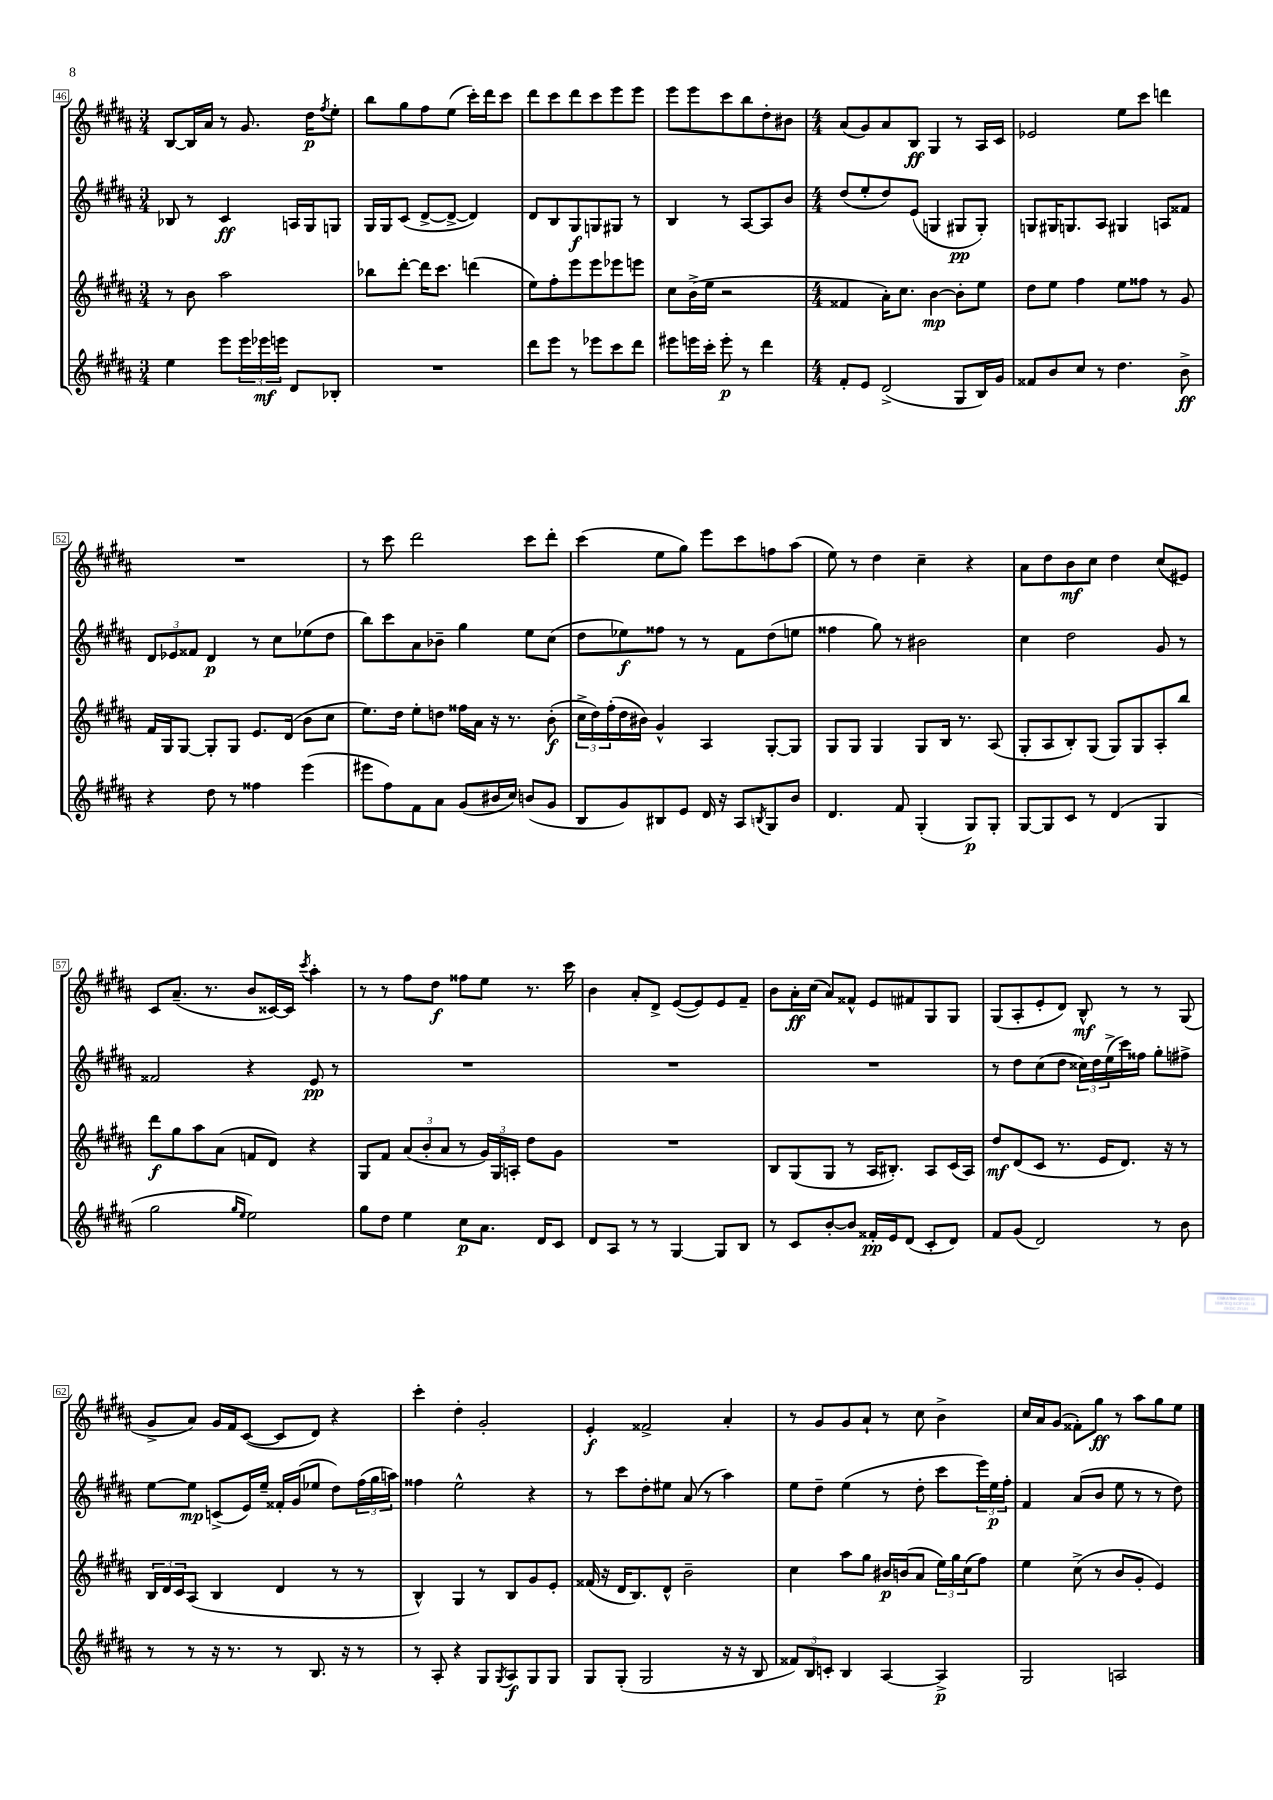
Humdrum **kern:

**kern	**dynam	**kern	**dynam	**kern	**dynam	**kern	**dynam
*part4	*part4	*part3	*part3	*part2	*part2	*part1	*part1
*staff4	*staff4	*staff3	*staff3	*staff2	*staff2	*staff1	*staff1
*clefG2	*	*clefG2	*	*clefG2	*	*clefG2	*
*k[f#c#g#d#a#]	*	*k[f#c#g#d#a#]	*	*k[f#c#g#d#a#]	*	*k[f#c#g#d#a#]	*
*M3/4	*	*M3/4	*	*M3/4	*	*M3/4	*
=46	=46	=46	=46	=46	=46	=46	=46
4ee\	.	8r	.	8B-X/	.	[8B/L	.
.	.	8b\	.	8r	.	16B/L]	.
.	.	.	.	.	.	16a#/JJ	.
8eee\L	.	2aa#\	.	4c#/	ff	8r	.
24eee\L	.	.	.	.	.	8.g#/	.
24eee-X\	mf	.	.	.	.	.	.
24eeen\JJ	.	.	.	.	.	.	.
8d#/L	.	.	.	16An/LL	.	.	.
.	.	.	.	16G#/J	.	16dd#\KL	p
.	.	.	.	.	.	8qff#/	.
8B-X'/J	.	.	.	8Gn/J	.	8ee'\J	.
=47	=47	=47	=47	=47	=47	=47	=47
2.r	.	8bb-X\L	.	16G#/LL	.	8bb\L	.
.	.	.	.	16G#/J	.	.	.
.	.	[8ddd#'\J	.	(8c#/J	.	8gg#\	.
.	.	16ddd#\KL]	.	[8d#^/L	.	8ff#\	.
.	.	8.ccc#\J	.	.	.	.	.
.	.	.	.	8d#^/J_	.	(8ee\J	.
.	.	(4dddn\	.	4d#/])	.	16ccc#'\LL)	.
.	.	.	.	.	.	16ddd#\J	.
.	.	.	.	.	.	8ccc#\J	.
=48	=48	=48	=48	=48	=48	=48	=48
8ddd#\L	.	8ee\L)	.	8d#/L	.	8ddd#\L	.
8eee\J	.	8ff#'\	.	8B/	.	8ccc#\	.
8r	.	8eee\	.	8G#/	f	8ddd#\	.
8eee-X\L	.	8eee\	.	8Gn/	.	8ccc#\	.
8ccc#\	.	8eee-X\	.	8G#X/J	.	8eee\	.
8ddd#\J	.	8eeen\J	.	8r	.	8eee\J	.
=49	=49	=49	=49	=49	=49	=49	=49
8eee#X\L	.	8cc#\L	.	4B/	.	8eee\L	.
16eeen\L	.	(16b^\L	.	.	.	8eee\	.
16ccc#'\JJ	.	16ee\JJ	.	.	.	.	.
8eee'\	p	2r	.	8r	.	8ccc#\	.
8r	.	.	.	[8A#/L	.	8bb\	.
4ddd#\	.	.	.	8A#/]	.	8dd#'\	.
.	.	.	.	8b/J	.	8b#X\J	.
=50	=50	=50	=50	=50	=50	=50	=50
*M4/4	*	*M4/4	*	*M4/4	*	*M4/4	*
8f#'/L	.	4f##X/	.	(8dd#/L	.	(8a#/L	.
8e/J	.	.	.	8ee'/	.	8g#/)	.
(2d#^/	.	16a#'\KL)	.	8dd#/)	.	8a#/	.
.	.	8.cc#\J	.	.	.	.	.
.	.	.	.	(8e/J	.	8B/J	ff
.	.	[4b\	mp	4Gn/	.	4G#/	.
8G#/L	.	8b'\L]	.	8G#X/L	pp	8r	.
16B/L)	.	8ee\J	.	8G#'/J)	.	16A#/LL	.
16g#/JJ	.	.	.	.	.	16c#/JJ	.
=51	=51	=51	=51	=51	=51	=51	=51
8f##X/L	.	8dd#\L	.	8Gn/L	.	2e-X/	.
8b/	.	8ee\J	.	16G#X/K	.	.	.
.	.	.	.	8.Gn/	.	.	.
8cc#/J	.	4ff#\	.	.	.	.	.
8r	.	.	.	8A#/J	.	.	.
4.dd#\	.	8ee\L	.	4G#X/	.	8ee\L	.
.	.	8ff##X\J	.	.	.	8ccc#\J	.
.	.	8r	.	8An/L	.	4dddn\	.
8b^\	ff	8g#/	.	8f##X/J	.	.	.
!!LO:LB:g=z
=52	=52	=52	=52	=52	=52	=52	=52
4r	.	16f#/LL	.	12d#/L	.	1r	.
.	.	16G#/J	.	.	.	.	.
.	.	.	.	12e-X/	.	.	.
.	.	[8G#/J	.	.	.	.	.
.	.	.	.	12f##X/J	.	.	.
8dd#\	.	8G#'/L]	.	4d#/	p	.	.
8r	.	8G#/J	.	.	.	.	.
4ff##X\	.	8.e/L	.	8r	.	.	.
.	.	.	.	8cc#\L	.	.	.
.	.	(16d#/Jk	.	.	.	.	.
(4eee\	.	8b\L	.	(8ee-X\	.	.	.
.	.	8cc#\J	.	8dd#\J	.	.	.
=53	=53	=53	=53	=53	=53	=53	=53
8eee#X\L	.	8.ee\L)	.	8bb\L)	.	8r	.
8ff#\)	.	.	.	8ccc#\	.	8ccc#\	.
.	.	16dd#\Jk	.	.	.	.	.
8f#\	.	8ee'\L	.	8a#\	.	2ddd#\	.
8a#\J	.	8ddn\J	.	8b-X~\J	.	.	.
(8g#/L	.	16ff##X\LL	.	4gg#\	.	.	.
.	.	16a#\JJ	.	.	.	.	.
16b#X/L	.	16r	.	.	.	.	.
16cc#/JJ)	.	8.r	.	.	.	.	.
(8bn/L	.	.	.	8ee\L	.	8ccc#\L	.
8g#/J	.	(8b'\	f	(8cc#\J	.	8ddd#'\J	.
=54	=54	=54	=54	=54	=54	=54	=54
8B/L	.	24cc#^\LL	.	8dd#\L	.	(4ccc#\	.
.	.	24dd#\)	.	.	.	.	.
.	.	(24ff#'\	.	.	.	.	.
8g#/)	.	16dd#\	.	8ee-X\)	f	.	.
.	.	16b#X\JJ)	.	.	.	.	.
8B#X/	.	4g#^^/	.	8ff##X\J	.	8ee\L	.
8e/J	.	.	.	8r	.	8gg#\J)	.
16d#/	.	4A#/	.	8r	.	8eee\L	.
16r	.	.	.	.	.	.	.
8A#/L	.	.	.	8f#\L	.	8ccc#\	.
8qBn/	.	.	.	.	.	.	.
8G#/	.	[8G#'/L	.	(8dd#\	.	8ffn\	.
8b/J	.	8G#/J]	.	8een\J	.	(8aa#\J	.
=55	=55	=55	=55	=55	=55	=55	=55
4.d#/	.	8G#/L	.	4ff##X\	.	8ee\)	.
.	.	8G#/J	.	.	.	8r	.
.	.	4G#/	.	8gg#\)	.	4dd#\	.
8f#/	.	.	.	8r	.	.	.
(4G#'/	.	8G#/L	.	2b#X\	.	4cc#~\	.
.	.	16B/Jk	.	.	.	.	.
.	.	8.r	.	.	.	.	.
8G#/L)	p	.	.	.	.	4r	.
8G#'/J	.	(8A#/	.	.	.	.	.
=56	=56	=56	=56	=56	=56	=56	=56
[8G#/L	.	8G#'/L	.	4cc#\	.	8a#\L	.
8G#/]	.	8A#/	.	.	.	8dd#\	.
8c#/J	.	8B'/)	.	2dd#\	.	8b\	mf
8r	.	(8G#/J	.	.	.	8cc#\J	.
(4d#/	.	8G#/L)	.	.	.	4dd#\	.
.	.	8G#/	.	.	.	.	.
4G#/	.	8A#'/	.	8g#/	.	(8cc#/L	.
.	.	8bb/J	.	8r	.	8e#X/J)	.
!!LO:LB:g=z
=57	=57	=57	=57	=57	=57	=57	=57
2gg#\	.	8ddd#\L	f	2f##X/	.	8c#/L	.
.	.	8gg#\	.	.	.	(8.a#~/J	.
.	.	8aa#\	.	.	.	.	.
.	.	.	.	.	.	8.r	.
.	.	(8a#\J	.	.	.	.	.
16qqgg#/LL	.	.	.	.	.	.	.
16qqee/JJ	.	.	.	.	.	.	.
2ee\)	.	8fn/L	.	4r	.	8b/L	.
.	.	8d#/J)	.	.	.	[16c##X/L)	.
.	.	.	.	.	.	16c##/JJ]	.
.	.	.	.	.	.	8qccc#/	.
.	.	4r	.	8e/	pp	4aa#'\	.
.	.	.	.	8r	.	.	.
=58	=58	=58	=58	=58	=58	=58	=58
8gg#\L	.	8G#/L	.	1r	.	8r	.
8dd#\J	.	8f#/J	.	.	.	8r	.
4ee\	.	(12a#/L	.	.	.	8ff#\L	.
.	.	12b'/	.	.	.	.	.
.	.	.	.	.	.	8dd#\J	f
.	.	12a#/J	.	.	.	.	.
8cc#\L	p	8r	.	.	.	8ff##X\L	.
8.a#\J	.	24g#/LL)	.	.	.	8ee\J	.
.	.	24G#/	.	.	.	.	.
.	.	24An'/JJ	.	.	.	.	.
.	.	8dd#\L	.	.	.	8.r	.
16d#/KL	.	.	.	.	.	.	.
8c#/J	.	8g#\J	.	.	.	.	.
.	.	.	.	.	.	16ccc#\	.
=59	=59	=59	=59	=59	=59	=59	=59
8d#/L	.	1r	.	1r	.	4b\	.
8A#/J	.	.	.	.	.	.	.
8r	.	.	.	.	.	8a#'/L	.
8r	.	.	.	.	.	8d#^/J	.
[4G#/	.	.	.	.	.	([8e/L	.
.	.	.	.	.	.	8e/])	.
8G#/L]	.	.	.	.	.	8e/	.
8B/J	.	.	.	.	.	8f#~/J	.
=60	=60	=60	=60	=60	=60	=60	=60
8r	.	8B/L	.	1r	.	8b\L	.
8c#/L	.	(8G#/	.	.	.	16a#'\L	ff
.	.	.	.	.	.	(16cc#\JJ	.
[8b'/	.	8G#/J	.	.	.	8a#/L)	.
8b/J]	.	8r	.	.	.	8f##X^^/J	.
16f##X'/LL	pp	16A#/KL	.	.	.	8e/L	.
16e/J	.	8.B#X'/J)	.	.	.	.	.
(8d#/J	.	.	.	.	.	8f#X/	.
8c#'/L	.	8A#/L	.	.	.	8G#/	.
8d#/J)	.	(16c#/L	.	.	.	8G#/J	.
.	.	16A#/JJ)	.	.	.	.	.
=61	=61	=61	=61	=61	=61	=61	=61
8f#/L	.	8dd#/L	mf	8r	.	(8G#/L	.
(8g#/J	.	(8d#/	.	8dd#\L	.	8A#'/	.
2d#/)	.	8c#/J	.	(8cc#\	.	8e'/	.
.	.	8.r	.	8dd#\J	.	8d#/J)	.
.	.	.	.	24cc##X\LL)	.	8B^^/	mf
.	.	.	.	24dd#\	.	.	.
.	.	16e/KL	.	.	.	.	.
.	.	.	.	(24ee^\	.	.	.
.	.	8.d#/J)	.	16ccc#\)	.	8r	.
.	.	.	.	16ff##X\JJ	.	.	.
8r	.	.	.	8gg#'\L	.	8r	.
.	.	16r	.	.	.	.	.
8b\	.	8r	.	8ff#X^\J	.	(8G#/	.
!!LO:LB:g=z
=62	=62	=62	=62	=62	=62	=62	=62
8r	.	24B/LL	.	[8ee\L	.	8g#^/L	.
.	.	24d#/	.	.	.	.	.
.	.	24c#/J	.	.	.	.	.
8r	.	(8A#/J	.	8ee\J]	mp	8a#/J)	.
16r	.	4B/	.	(8cn^/L	.	16g#/LL	.
8.r	.	.	.	.	.	16f#/J	.
.	.	.	.	16e/L)	.	([8c#/J	.
.	.	.	.	16ee~/JJ	.	.	.
8r	.	4d#/	.	16f##X'/LL	.	8c#/L]	.
.	.	.	.	(16g#/J	.	.	.
8.B/	.	.	.	8ee-X/J	.	8d#/J)	.
.	.	8r	.	8dd#\L)	.	4r	.
16r	.	.	.	.	.	.	.
8r	.	8r	.	(24ff#\L	.	.	.
.	.	.	.	24gg#\	.	.	.
.	.	.	.	24aan\JJ)	.	.	.
=63	=63	=63	=63	=63	=63	=63	=63
8r	.	4B^^/)	.	4ff##X\	.	4ccc#'\	.
8A#'/	.	.	.	.	.	.	.
4r	.	4G#/	.	2ee^^\	.	4dd#'\	.
8G#/L	.	8r	.	.	.	2g#'/	.
8qG#/	.	.	.	.	.	.	.
8A#/	f	8B/L	.	.	.	.	.
8G#/	.	8g#/	.	4r	.	.	.
8G#/J	.	8e'/J	.	.	.	.	.
=64	=64	=64	=64	=64	=64	=64	=64
8G#/L	.	(16f##X/	.	8r	.	4e'/	f
.	.	16r	.	.	.	.	.
(8G#'/J	.	16d#/KL	.	8ccc#\L	.	.	.
.	.	8.B/)	.	.	.	.	.
2G#/	.	.	.	8dd#'\	.	2f##X^/	.
.	.	8d#^^/J	.	8ee#X\J	.	.	.
.	.	2b~\	.	(8a#/	.	.	.
.	.	.	.	8r	.	.	.
16r	.	.	.	4aa#\)	.	4a#'/	.
16r	.	.	.	.	.	.	.
8B/	.	.	.	.	.	.	.
=65	=65	=65	=65	=65	=65	=65	=65
12f##X/L)	.	4cc#\	.	8ee\L	.	8r	.
12B/	.	.	.	.	.	.	.
.	.	.	.	8dd#~\J	.	8g#/L	.
12cn'/J	.	.	.	.	.	.	.
4B/	.	8aa#\L	.	(4ee\	.	8g#/	.
.	.	8gg#\J	.	.	.	8a#`/J	.
[4A#/	.	16b#X/LL	p	8r	.	8r	.
.	.	(16bn/J	.	.	.	.	.
.	.	8a#/J	.	8dd#'\	.	8cc#\	.
4A#^/]	p	24ee\LL)	.	8ccc#\L	.	4b^\	.
.	.	24gg#\	.	.	.	.	.
.	.	(24cc#\J	.	.	.	.	.
.	.	8ff#\J)	.	24eee\L)	.	.	.
.	.	.	.	24ee\	p	.	.
.	.	.	.	24ff#'\JJ	.	.	.
=66	=66	=66	=66	=66	=66	=66	=66
2G#/	.	4ee\	.	4f#/	.	16cc#/LL	.
.	.	.	.	.	.	16a#/J	.
.	.	.	.	.	.	(8g#/J	.
.	.	(8cc#^\	.	(8a#/L	.	8f##X'\L)	.
.	.	8r	.	8b/J	.	8gg#\J	ff
2An/	.	8b/L	.	8ee\	.	8r	.
.	.	8g#'/J	.	8r	.	8aa#\L	.
.	.	4e/)	.	8r	.	8gg#\	.
.	.	.	.	8dd#\)	.	8ee\J	.
==	==	==	==	==	==	==	==
*-	*-	*-	*-	*-	*-	*-	*-
